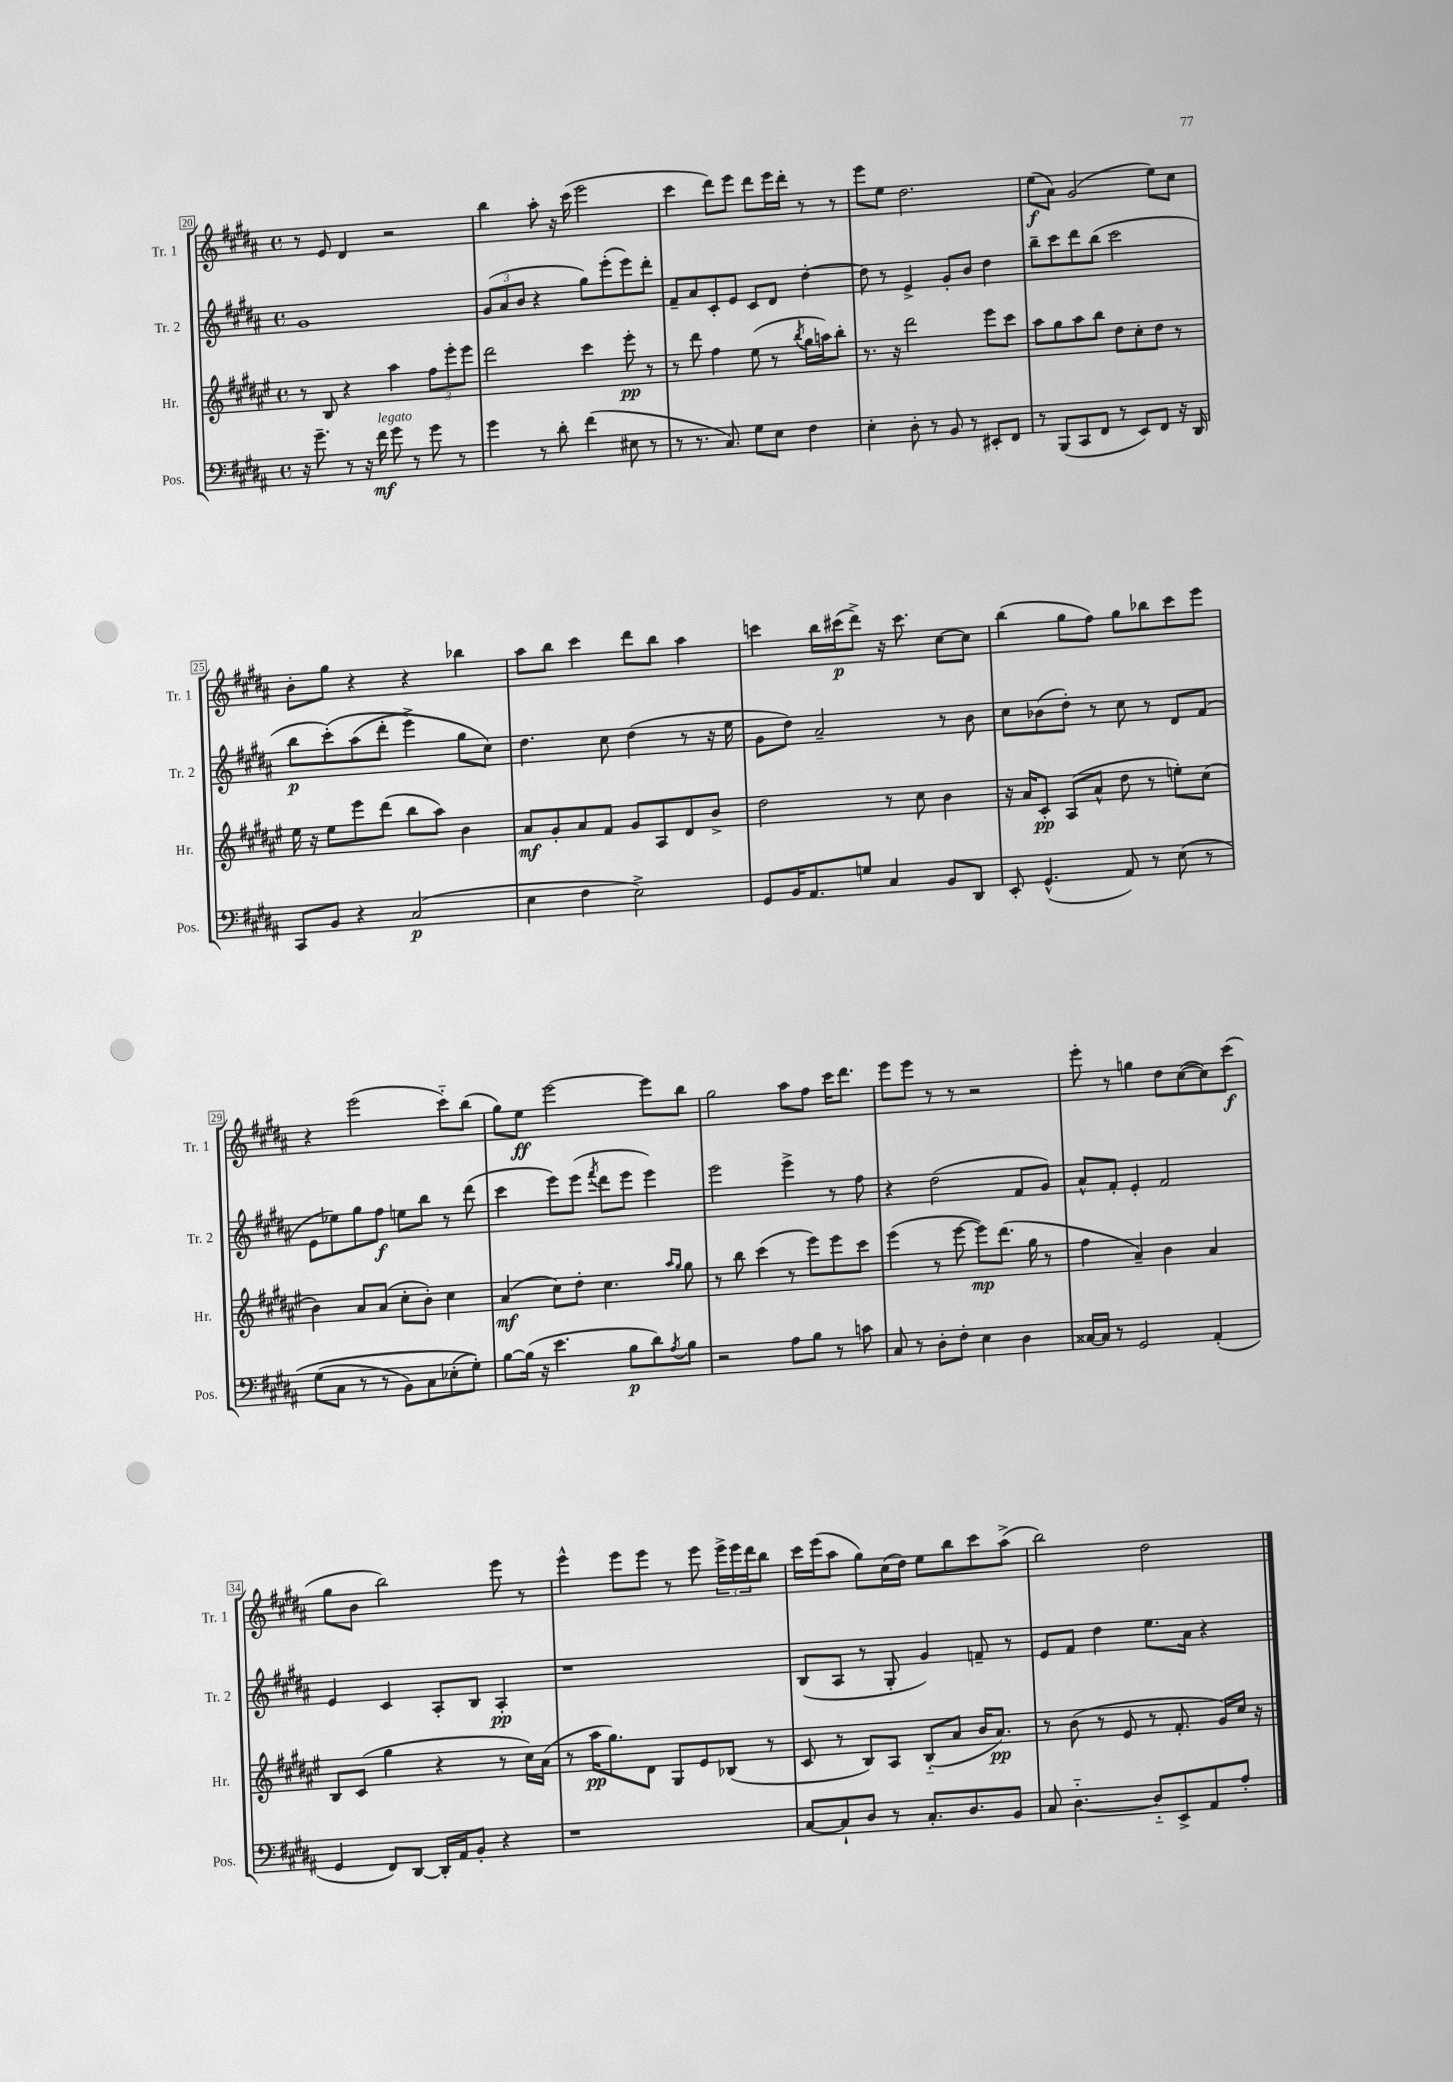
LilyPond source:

<<
\new StaffGroup <<
\new Staff = "s0" \with { instrumentName = "Tr. 1" shortInstrumentName = "Tr. 1" } {
    \clef treble \key b \major \defaultTimeSignature \time 4/4
    r8 e'8 dis'4 r2 |
    b''4 ais''8-. r16 cis'''16( e'''2 |
    cis'''4 dis'''8) e'''8 dis'''8 e'''16 dis'''16-. r8 r8 |
    e'''8 e''8 dis''2. |
    e''8\f( ais'8) gis'2( e''8) cis''8 |
    b'8-. gis''8 r4 r4 bes''4 |
    ais''8 b''8 cis'''4 dis'''8 b''8 ais''4 |
    c'''4 b''16 cis'''16\p( dis'''8->) r16 cis'''8. cis''8~ cis''8 |
    b''4( gis''8 fis''8) gis''8 bes''8 cis'''8 e'''8 |
    r4 e'''2( cis'''8-_) b''8( |
    gis''8) e''8\ff e'''2~ e'''8 b''8 |
    gis''2 ais''8 fis''8 cis'''16 dis'''8. |
    e'''8 e'''8 r8 r8 r2 |
    e'''8-. r8 g''4 dis''8 cis''8~( cis''8) cis'''8\f( |
    gis''8 b'8 b''2) e'''8 r8 |
    e'''4-^ e'''8 e'''8 r8 e'''8 \tuplet 3/2 { e'''16-> e'''16 dis'''16 } b''8 |
    cis'''16 e'''16( ais''8 gis''8) cis''16( dis''16) e''8 b''8 cis'''8 ais''8->( |
    b''2) dis''2 \bar "|." |
}
\new Staff = "s1" \with { instrumentName = "Tr. 2" shortInstrumentName = "Tr. 2" } {
    \clef treble \key b \major \defaultTimeSignature \time 4/4
    gis'1 |
    \tuplet 3/2 { gis'8( ais'8 b'8 } r4 gis''8) e'''8-.( e'''8) dis'''8-. |
    fis'8-- ais'8 cis'8-. e'8 cis'8 dis'8 dis''4~-. |
    dis''8 r8 e'4-> gis'8-. b'8 dis''4 |
    b''8-- cis'''8 dis'''8 b''8( cis'''2 |
    b''8\p cis'''8-.)\( ais''8( dis'''8-. e'''4->) gis''8 cis''8\) |
    dis''4. cis''8 dis''4( r8 r16 e''16 |
    gis'8 dis''8) ais'2-- r8 b'8 |
    cis''8 bes'8( dis''8-.) r8 cis''8 r8 dis'8 fis'8( |
    e'8 ees''8) gis''8 fis''8\f e''8 b''8 r8 dis'''8( |
    cis'''4 e'''8) e'''8( \acciaccatura { fis'''8 } dis'''8 e'''8 e'''4) |
    e'''2 e'''4-> r8 fis''8 |
    r4 dis''2( fis'8 gis'8) |
    ais'8-^ fis'8-. e'4-. fis'2 |
    e'4 cis'4 ais8-. b8 ais4-.\pp |
    r1 |
    b8( ais8 r8 gis8-. gis'4) f'8-- r8 |
    e'8 fis'8 dis''4 e''8. ais'16 r4 \bar "|." |
}
\new Staff = "s2" \with { instrumentName = "Hr." shortInstrumentName = "Hr." } {
    \clef treble \key fis \major \defaultTimeSignature \time 4/4
    r8 b8 r4 ais''4 \tuplet 3/2 { fis''8 eis'''8-. eis'''8 } |
    dis'''2 cis'''4 eis'''8-.\pp r8 |
    r8 dis'''8 fis''4 eis''8( r8 \acciaccatura { b''8 } gis''16 a''16) b''8-. |
    r8. r16 dis'''2 eis'''8 cis'''8 |
    ais''8 gis''8 ais''8 b''8 dis''8 cis''8-. dis''8 r8 |
    eis''16 r16 eis''8 eis'''8 dis'''8( b''8 ais''8) b'4 |
    ais'8\mf gis'8-. ais'8 fis'8 gis'8 ais8 dis'8 b'8-> |
    dis''2 r8 cis''8 b'4 |
    r16 ais'16 cis'8-.\pp ais8( ais'8-^ dis''8 r8 e''8-.) cis''8( |
    b'4) ais'8 ais'8( cis''8-. b'8-.) cis''4 |
    ais'4\mf( cis''8) dis''8-. cis''4. \grace { ais''16 gis''16 } gis''8 |
    r8 b''8 cis'''4( r8 eis'''8) eis'''8 cis'''8 |
    eis'''4( r8 eis'''8~ eis'''8\mp) dis'''8.( gis''16 r8 |
    fis''4 ais'4--) b'4 ais'4 |
    b8 cis'8( gis''4 r4 r8 cis''16) ais'16( |
    r8 ais''16\pp gis''8.) dis'8 gis8 eis'8 bes8( r8 |
    cis'8 r8 b8) ais8 b8-_( ais'8 b'16 ais'8.\pp) |
    r8 b'8( r8 eis'8 r8 fis'8.-. gis'16) cis''16 r16 \bar "|." |
}
\new Staff = "s3" \with { instrumentName = "Pos." shortInstrumentName = "Pos." } {
    \clef bass \key b \major \defaultTimeSignature \time 4/4
    r16 gis'8.-- r8 r16 fis'16\mf^\markup { \italic "legato" } gis'8 r8 gis'8 r8 |
    gis'4 r8 dis'8-. fis'4( eis8 r8 |
    r8 r8. cis8.) gis8 e8 fis4 |
    e4-. dis8-. r8 b,8 r8 eis,8-. fis,8 |
    r8 b,,8( cis,8 fis,8 r8 e,8) fis,8 r16 dis,16 |
    cis,8 b,8 r4 cis2\p( |
    e4 fis4 e2->) |
    gis,8 b,16 ais,8. g8 cis4 b,8 dis,8 |
    e,8-. gis,4.-^( ais,8) r8 e8\( r8 |
    gis8( cis8 r8 r8 b,8) cis8 ees8-.( gis8-.)\) |
    b8~ b16( r16 e'4. b8\p dis'8) \acciaccatura { ais8 } b8 |
    r2 ais8 b8 r8 c'8 |
    cis8 r8 dis8-. fis8-. e4 dis4 |
    cisis16~ cisis16 r8 gis,2 ais,4-.( |
    gis,4 fis,8) dis,8~ dis,16-. ais,16 b,8-. r4 |
    r1 |
    cis8~ cis8-! dis8 r8 cis8.-. dis8. b,8 |
    cis8 dis4.~-_ dis8-_ e,8-> ais,8 ais8-. \bar "|." |
}
>>
>>
\layout { \context { \Score currentBarNumber = #20 \override BarNumber.stencil = #(make-stencil-boxer 0.1 0.3 ly:text-interface::print) } }
